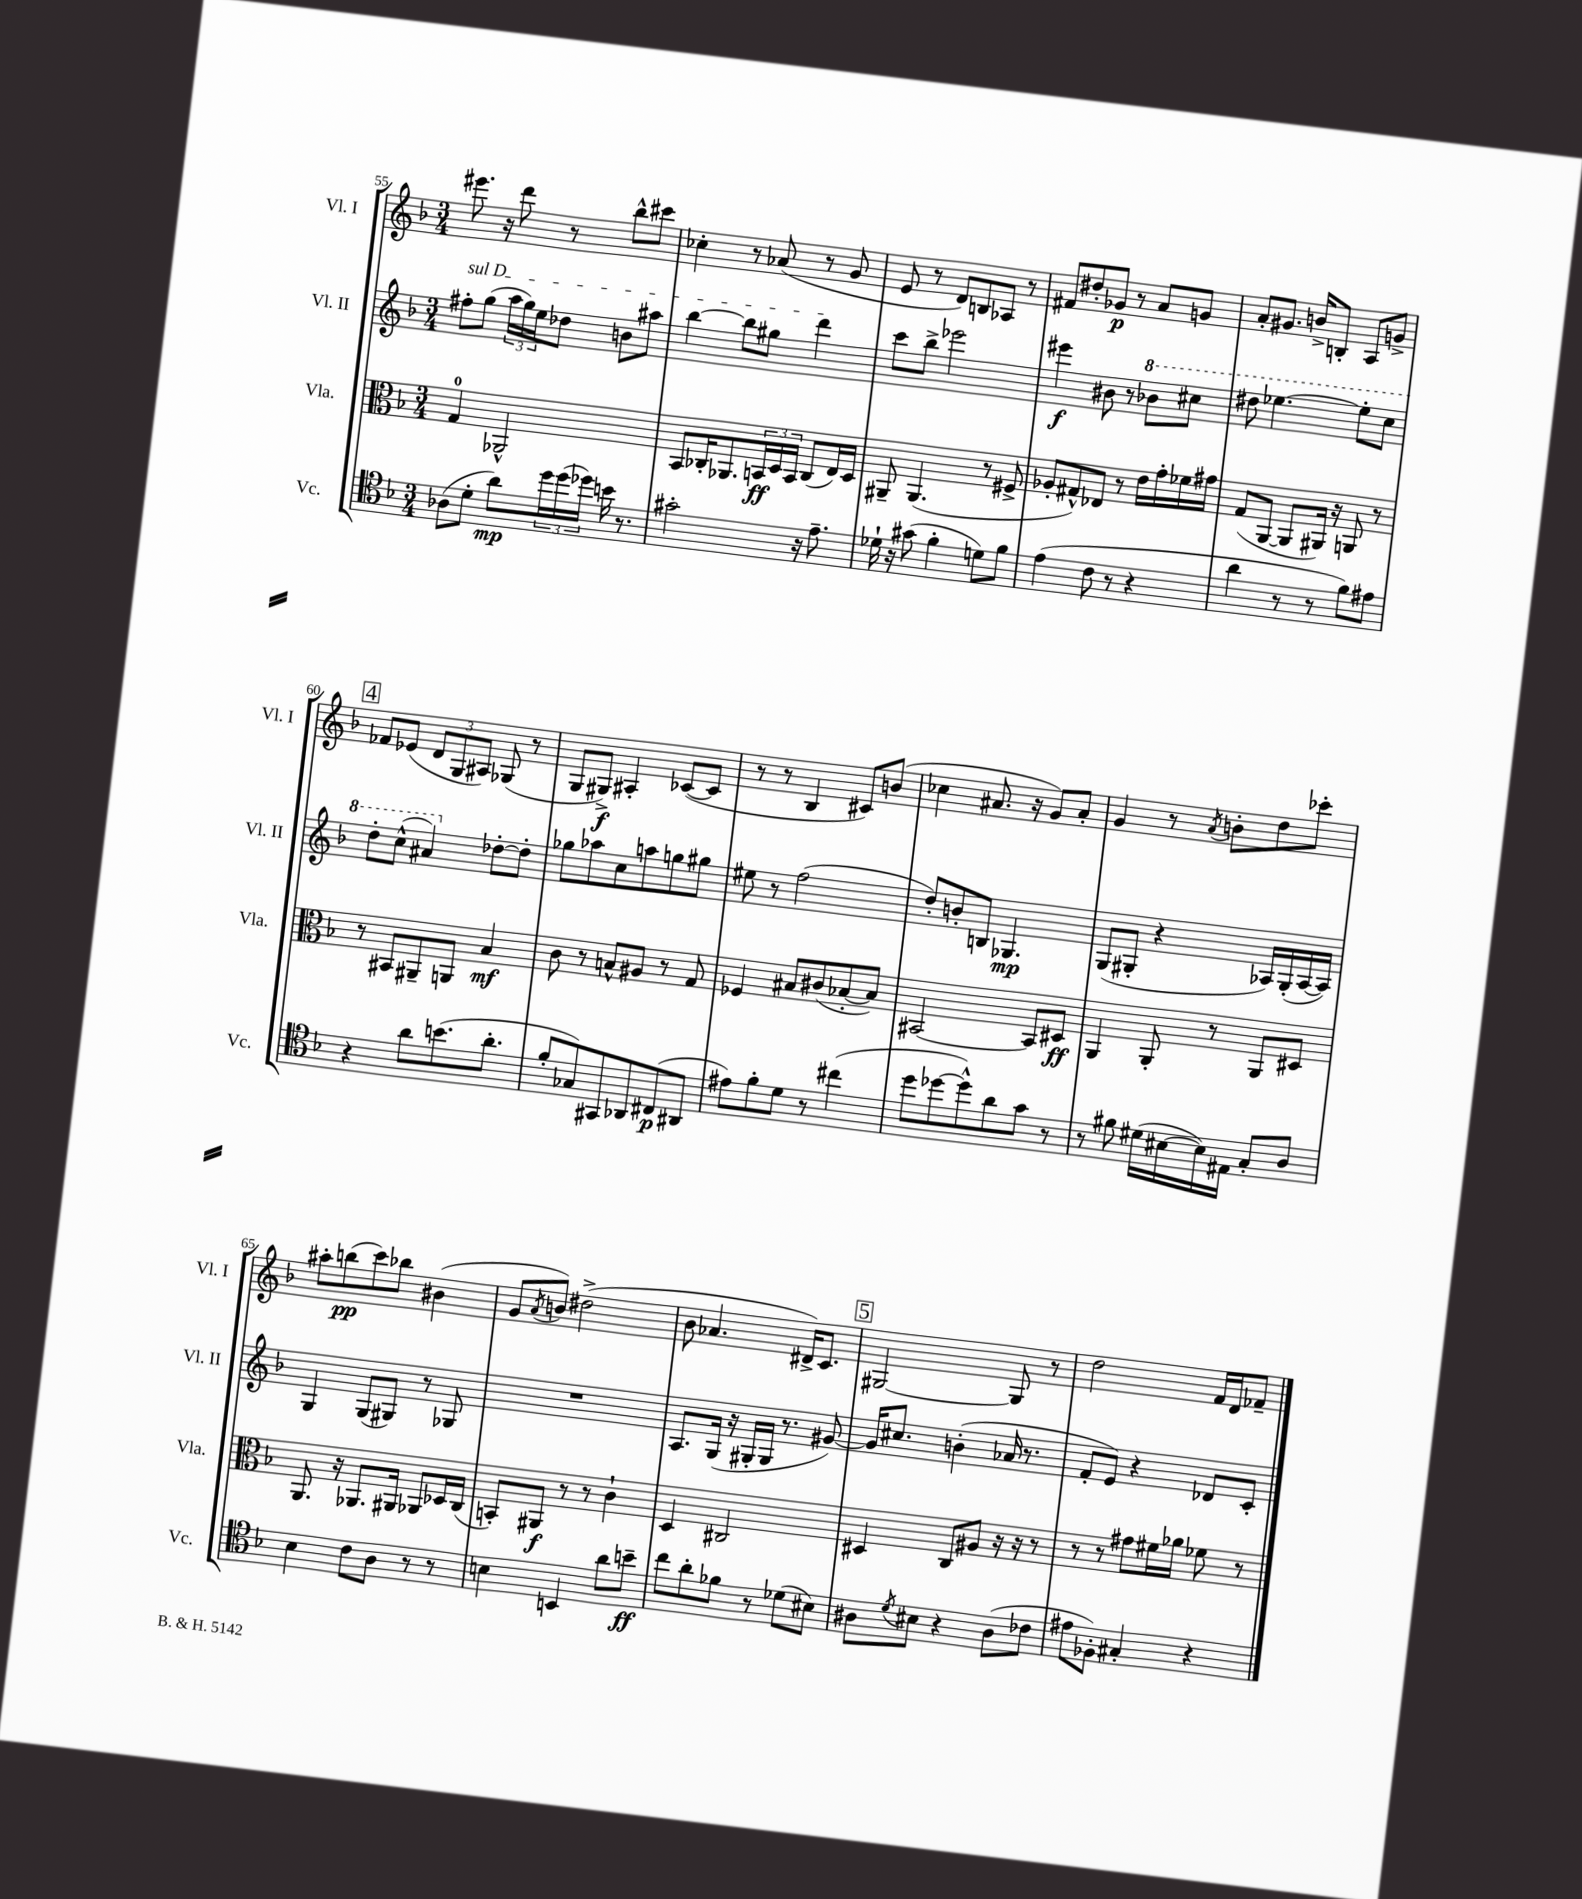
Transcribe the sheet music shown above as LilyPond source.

<<
\new StaffGroup <<
\new Staff = "s0" \with { instrumentName = "Vl. I" shortInstrumentName = "Vl. I" } {
    \clef treble \key f \major \numericTimeSignature \time 3/4
    eis'''8. r16 d'''8 r8 bes''8-^ cis'''8 |
    ces''4-. r8 aes'8( r8 g'8 |
    e'8 r8 d'8) b8 aes8 r8 |
    fis'8 dis''8-. ges'8\p r8 a'8 g'8 |
    a'8-. gis'8. b'16-> b8-. a8 g'8-> |
    \mark \markup { \box "4" } fes'8 ees'8( \tuplet 3/2 { d'8 g8 ais8) } ges8( r8 |
    g8 gis8->\f) ais4-. ces'8~( ces'8 |
    r8 r8 bes4 cis'8) b'8( |
    ces''4 ais'8. r16 g'8) ais'8-. |
    g'4 r8 \acciaccatura { a'8 } b'8-. d''8 ces'''8-. |
    ais''8-. b''8\pp( c'''8) bes''8 bis'4( |
    g'8 \acciaccatura { a'8 } b'8) dis''2->( |
    bes'8 aes'4. dis'16->) c'8. |
    \mark \markup { \box "5" } gis2~ gis8 r8 |
    d''2 f'16 d'16 fes'8-- \bar "|." |
}
\new Staff = "s1" \with { instrumentName = "Vl. II" shortInstrumentName = "Vl. II" } {
    \clef treble \key f \major \numericTimeSignature \time 3/4
    \once \override TextSpanner.bound-details.left.text = \markup { \italic "sul D" } fis''8-.\startTextSpan g''8( \tuplet 3/2 { a''16 g''16) e''16 } des''8 b'8 ais''8 |
    bes''4~ bes''8 gis''8 d'''4\stopTextSpan |
    c'''8 bes''8-> ees'''2 |
    eis'''4\f bis'8 r8 \ottava #1 bes''!8 cis'''8 |
    dis'''8 ees'''4.~ ees'''8-. c'''8 |
    \mark \markup { \box "4" } d'''8-. c'''8-^( ais''4) \ottava #0 des''8~-. des''8-. |
    ges''8 aes''8 c''8 a''8 g''8 gis''8 |
    eis''8 r8 f''2( |
    d''8-.) b'8-. b8 ges4.\mp |
    g8( gis8-. r4 aes16) gis16-.( aes16~ aes16) |
    g4 g8( gis8) r8 ges8 |
    R2. |
    a8. g16( r16 gis16-. gis16 r8. gis'8~) |
    \mark \markup { \box "5" } gis'16 cis''8. b'4-.( aes'16 r8. |
    f'8-. e'8) r4 des'8 c'8-. \bar "|." |
}
\new Staff = "s2" \with { instrumentName = "Vla." shortInstrumentName = "Vla." } {
    \clef alto \key f \major \numericTimeSignature \time 3/4
    g4-0 aes,2-^ |
    bes,8 ces16-. aes,8. \tuplet 3/2 { b,16\ff d16 b,16 } ces8( e16) d16 |
    ais,8-- ais,4.( r8 fis8-> |
    aes8-. gis8-^) ees8 r8 e'16 g'16-. fes'16 gis'16 |
    g8( a,8~ a,8 ais,16) r16 a,8 r8 |
    \mark \markup { \box "4" } r8 bis,8 ais,8-- a,8 bes4\mf |
    c'8 r8 b8-^ ais8 r8 g8 |
    fes4 bis8 cis'8( bes8~-. bes8) |
    bis,2~ bis,8 dis8\ff |
    a,4 a,8-. r8 a,8 dis8 |
    a,8. r16 aes,8. ais,16 aes,8 des16 c16( |
    b,8-.) ais,8\f r8 r8 c'4-! |
    d4 cis2 |
    \mark \markup { \box "5" } dis4 c8 ais8 r16 r16 r8 |
    r8 r8 gis'8 fis'16 aes'16 fes'8 r8 \bar "|." |
}
\new Staff = "s3" \with { instrumentName = "Vc." shortInstrumentName = "Vc." } {
    \clef tenor \key f \major \numericTimeSignature \time 3/4
    aes8( d'8-. a'8\mp) \tuplet 3/2 { d''16 d''16( des''16) } b'16 r8. |
    gis'2-. r16 e'8.-- |
    des'16-! r16 gis'8( f'4-. d'8) f'8 |
    e'4( c'8 r8 r4 |
    a'4 r8 r8 f'8) eis'8 |
    \mark \markup { \box "4" } r4 a'8 b'8.( a'8.-. |
    f'8-. ges8) gis,8 aes,8 cis8\p( ais,8 |
    eis'8) f'8-. d'8 r8 cis''4( |
    d''8 des''8~ des''8-^) a'8 g'8 r8 |
    r8 fis'8 dis'16( bis16~ bis16) eis16 g8-. a8 |
    bes4 c'8 a8 r8 r8 |
    b4 b,4 a'8 b'8--\ff |
    c''8 a'8-. fes'8 r8 des'8( bis8) |
    \mark \markup { \box "5" } ais8 \acciaccatura { d'8 } bis8 r4 ais8( ces'8 |
    eis'8 fes8-.) gis4-. r4 \bar "|." |
}
>>
>>
\layout { \context { \Score currentBarNumber = #55 } }
